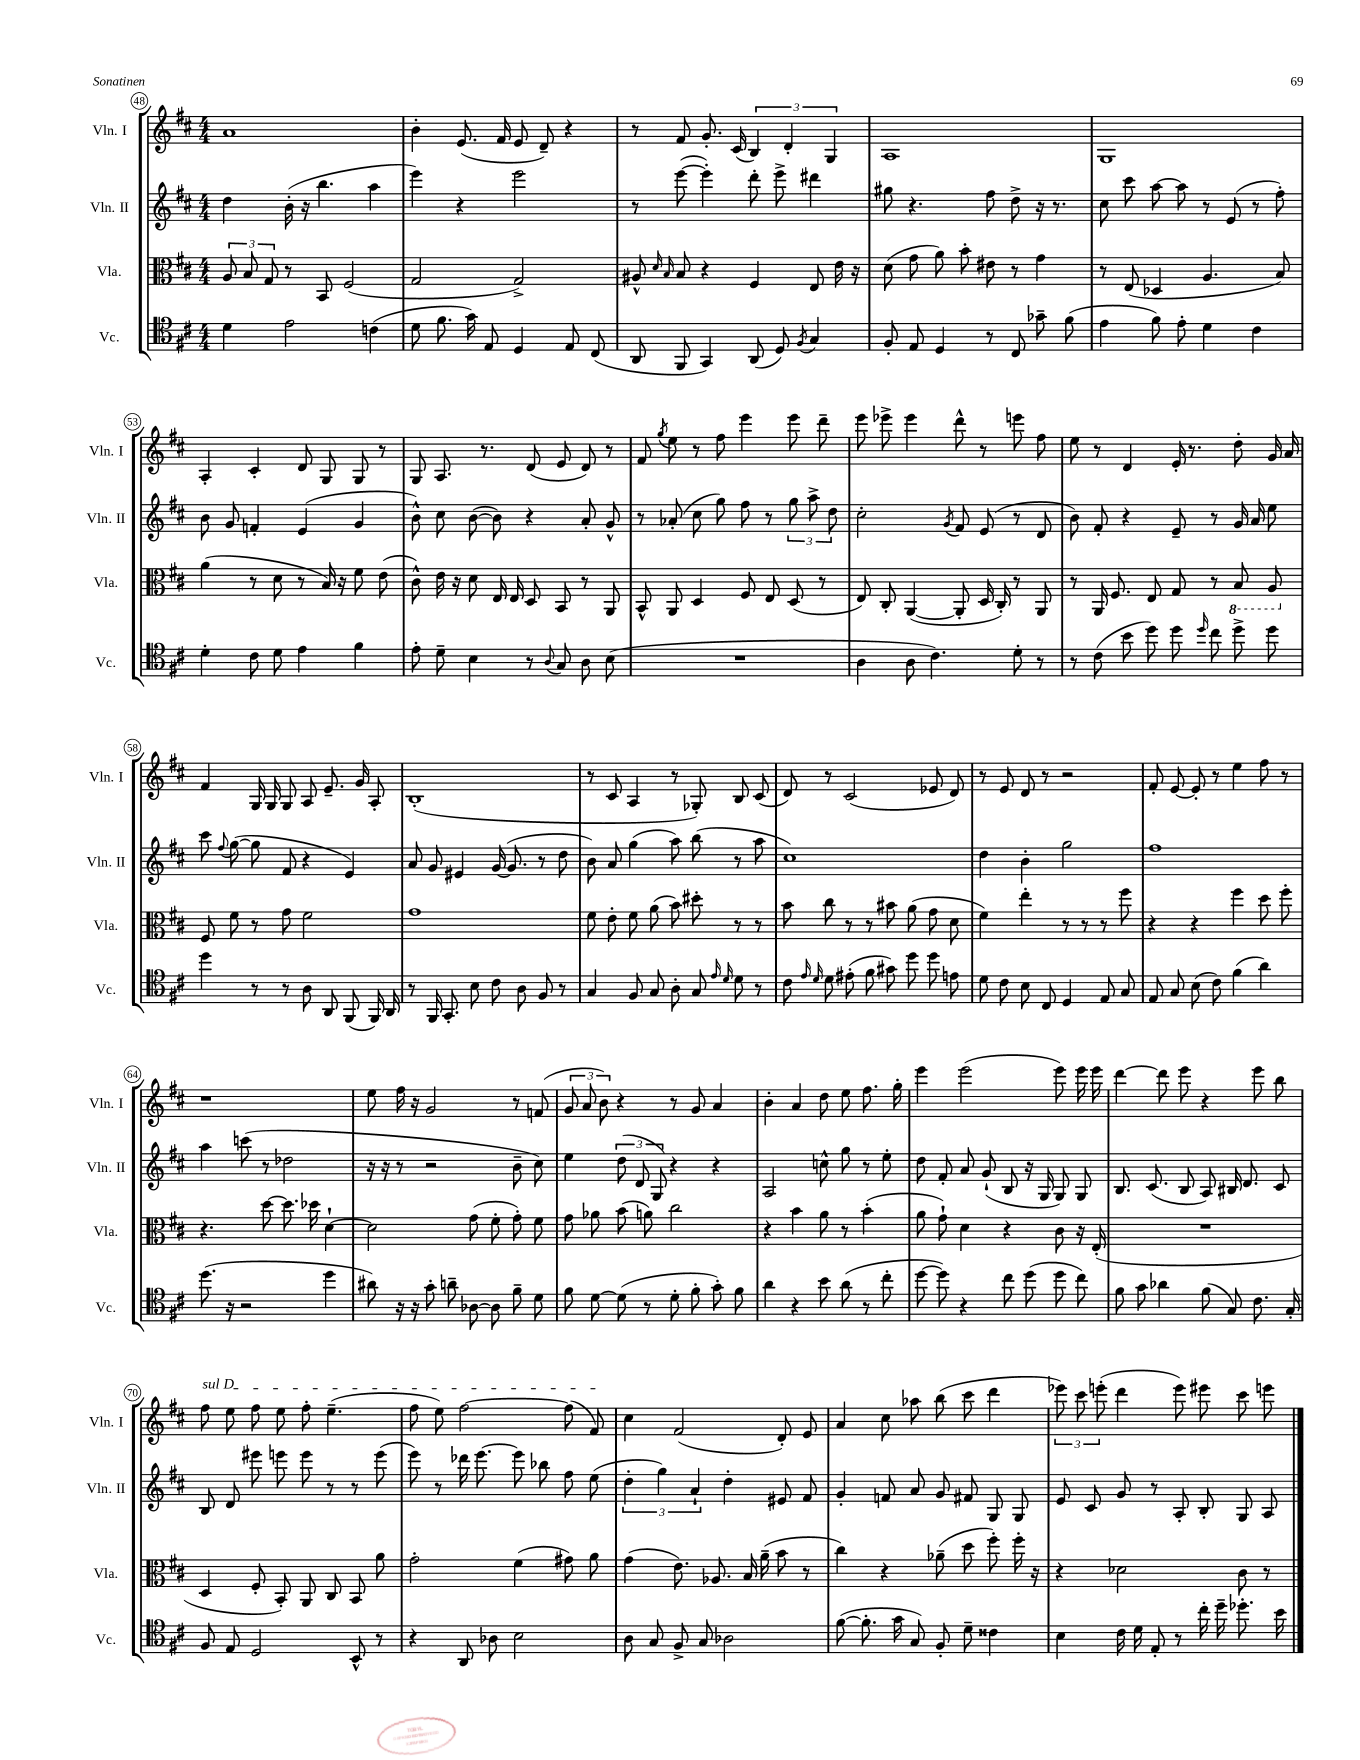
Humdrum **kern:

**kern	**kern	**kern	**kern
*staff4	*staff3	*staff2	*staff1
*clefC4	*clefC3	*clefG2	*clefG2
*k[f#c#]	*k[f#c#]	*k[f#c#]	*k[f#c#]
*M4/4	*M4/4	*M4/4	*M4/4
4d	12A	4dd	1a
.	12B	.	.
.	12G	.	.
2e	8r	(16b'	.
.	.	16r	.
.	8BB	4.bb	.
.	(2F#	.	.
(4c	.	4aa	.
=	=	=	=
8d	2G	4eee)	4b'
8.f#	.	.	.
.	.	4r	(8.e
16g)	.	.	.
8E	.	.	.
.	.	.	16f#
4D	2G^)	2eee	8e
.	.	.	8d~)
8E	.	.	4r
(8C#	.	.	.
=	=	=	=
8AA	8A#^^	8r	8r
.	16qqd	.	.
.	16qqB	.	.
8FF#	8B	([8eee	8f#
4GG)	4r	4eee'])	8.g'
.	.	.	(16c#
(8AA	4F#	8ddd'	6B)
8D)	.	8eee^	.
.	.	.	6d'
8qF#	.	.	.
4G	8E	4ddd#	.
.	.	.	6G
.	16e	.	.
.	16r	.	.
=	=	=	=
8F#'	(8d	8gg#	1A
8E	8g	4.r	.
4D	8a)	.	.
.	8b'	.	.
8r	8e#	8ff#	.
8C#	8r	8dd^	.
8g-~	4g	16r	.
.	.	8.r	.
(8f#	.	.	.
=	=	=	=
4e	8r	8cc#	1G
.	(8E	8ccc#	.
8f#)	4D-	[8aa	.
8e'	.	8aa]	.
4d	4.A	8r	.
.	.	(8e	.
4c#	.	8r	.
.	8B)	8ff#')	.
=	=	=	=
4d'	(4a	8b	4A'
.	.	8g	.
8c#	8r	4f'	4c#'
8d	8d	.	.
4e	8r	(4e	8d
.	16B)	.	8G
.	16r	.	.
4f#	8f#	4g	8G
.	(8e	.	8r
=	=	=	=
8e'	8c#^^)	8b^^)	8G
8d~	16e	8cc#	8.A
.	16r	.	.
4B	8d	([8b	.
.	.	.	8.r
.	16E	8b])	.
.	16E	.	.
8r	8D	4r	(8d
8qqA	.	.	.
8G	8BB	.	8e
8A	8r	8a'	8d)
(8B	8AA	8g^^	8r
=	=	=	=
1r	8BB^^	8r	8f#
.	.	.	8qgg
.	8AA	(8a-'	8ee
.	4D	8cc#	8r
.	.	8gg)	8ff#
.	8F#	8ff#	4eee
.	8E	8r	.
.	(8D	12gg	8eee
.	.	12aa^	.
.	8r	.	8ddd~
.	.	12dd	.
=	=	=	=
4A	8E)	2cc#'	8eee
.	8C#'	.	8eee-^
8A	([4AA	.	4eee-
4.c#)	.	.	.
.	.	8qg	.
.	8AA']	8f#	8ddd^^
.	16D	(8e	8r
.	16C#')	.	.
8d'	8r	8r	8eee
8r	8AA	8d	8ff#
=	=	=	=
8r	8r	8b)	8ee
(8c#	16AA	8f#'	8r
.	8.F#	.	.
8b	.	4r	4d
8dd)	8E	.	.
8dd	8G	8e~	16e'
.	.	.	8.r
16qqdd	.	.	.
8cc#	8r	8r	.
8dd^	8BB	16g	8dd'
.	.	16a	.
8dd	8AA	8ee	16g
.	.	.	16a
=	=	=	=
4dd	8F#	8ccc#	4f#
.	.	8qqff#	.
.	8f#	([8gg	.
8r	8r	8gg]	16G
.	.	.	16G
8r	8g	8f#	8G
8A	2f#	4r	8A
8AA	.	.	8.e~
(8FF#	.	4e)	.
.	.	.	16g
16FF#)	.	.	8A'
16AA	.	.	.
=	=	=	=
8r	1g	8a	(1B'
16FF#	.	8g	.
8.GG'	.	.	.
.	.	4e#	.
8B	.	.	.
8c#	.	([16g	.
.	.	8.g]	.
8A	.	.	.
8F#	.	8r	.
8r	.	8dd	.
=	=	=	=
4G	8f#	8b)	8r
.	8e'	8a	8c#
8F#	8f#	(4gg	4A
8G	(8a	.	.
8A'	8b)	8aa)	8r
8G	8dd#'	(8bb	8G-')
16qqe	.	.	.
16qqd	.	.	.
8d	8r	8r	8B
8r	8r	8aa	(8c#
=	=	=	=
8c#	8b	1cc#)	8d)
16qqe	.	.	.
16qqd	.	.	.
8d	8cc#	.	8r
(8e#'	8r	.	(2c#
8f#	8r	.	.
8g#)	8b#	.	.
8dd	(8a	.	.
8dd	8g	.	8e-
8e	8d	.	8d)
=	=	=	=
8d	4f#)	4dd	8r
8c#	.	.	8e
8B	4ee'	4b'	8d
8C#	.	.	8r
4D	8r	2gg	2r
.	8r	.	.
8E	8r	.	.
8G	8ff#	.	.
=	=	=	=
8E	4r	1ff#	8f#'
8G	.	.	[8e
(8B	4r	.	8e']
8c#)	.	.	8r
(4f#	4ff#	.	4ee
4a)	8dd	.	8ff#
.	8ff#'	.	8r
=	=	=	=
(8.dd	4.r	4aa	1r
16r	.	.	.
2r	.	(8ccc	.
.	[8dd	8r	.
.	8.dd]	2dd-	.
.	16dd-	.	.
4dd	[4d`	.	.
=	=	=	=
8a#)	2d]	16r	8ee
.	.	16r	.
16r	.	8r	16ff#
16r	.	.	16r
8g'	.	2r	2g
8a~	.	.	.
[8A-	(8g	.	.
8A-]	8f#'	.	.
8f#~	8g')	8b~	8r
8d	8f#	8cc#)	(8f
=	=	=	=
8f#	8g	4ee	12g
.	.	.	12a
[8d	8a-	.	.
.	.	.	12b)
(8d]	(8b	(12dd	4r
.	.	12d	.
8r	8a)	.	.
.	.	12G)	.
8d'	2cc#	4r	8r
8f#'	.	.	8g
8g')	.	4r	4a
8f#	.	.	.
=	=	=	=
4a	4r	2A	4b'
4r	4b	.	4a
8b	8a	8cc^^	8dd
(8a	8r	8gg	8ee
8r	(4b'	8r	8.ff#
8cc#'	.	8ee'	.
.	.	.	16gg'
=	=	=	=
[8dd	8a	8dd	4eee
8dd])	8g`)	8f#'	.
4r	4d	8a	(2eee
.	.	(8g`	.
8cc#	4r	8B	.
(8dd	.	16r	.
.	.	16G	.
8dd	8c#	8G)	8eee)
8cc#)	16r	8G	16eee
.	(16E'	.	16eee
=	=	=	=
8f#	1r	8.B	[4ddd
8g	.	.	.
.	.	(8.c#	.
4a-	.	.	8ddd]
.	.	8B	8eee
(8f#	.	8A)	4r
8G)	.	16B#	.
.	.	8.d	.
8.c#	.	.	8eee
.	.	8c#	8bb
16G'	.	.	.
=	=	=	=
8F#	4D	8B	8ff#
8E	.	8d	8ee
2D	8F#'	8eee#	8ff#
.	8BB')	8eee	8ee
.	8AA	8eee	8ff#'
.	8C#	8r	(4.ee~
8BB^^	8BB	8r	.
8r	8a	(8eee	.
=	=	=	=
4r	2g'	8eee)	8ff#
.	.	8r	8ee)
8AA	.	16ddd-	[2ff#
.	.	[8.eee	.
8A-	.	.	.
2B	(4f#	8eee]	.
.	.	8bb-	.
.	8g#)	8ff#	(8ff#]
.	8a	(8ee	8f#)
=	=	=	=
8A	(4g	6dd'	4cc#
8G	.	.	.
.	.	6gg)	.
8F#^	8.e)	.	(2f#
.	.	6a`	.
8G	.	.	.
.	8.A-	.	.
2A-	.	4dd'	.
.	16B	.	.
.	(16a~	.	.
.	8b	8e#	8d')
.	8r	8f#	8e
=	=	=	=
([8f#	4cc#)	4g'	4a
8.f#']	.	.	.
.	4r	8f	8cc#
16g	.	.	.
8G)	.	8a	8aa-
8F#'	(8a-~	8g	(8bb
8d~	8dd	8f#	8ccc#
4c##	8ff#')	8G	4ddd
.	16ff#'	8G	.
.	16r	.	.
=	=	=	=
4B	4r	8e	12eee-)
.	.	.	12ccc#
.	.	8c#	.
.	.	.	(12eee'
16c#	2d-	8g	4ddd
16d	.	.	.
8E'	.	8r	.
8r	.	8A'	8eee)
16cc#'	.	8B'	8eee#
16dd~	.	.	.
8.dd-'	8c#	8G	8ccc#
.	8r	8A	8eee
16b	.	.	.
==	==	==	==
*-	*-	*-	*-
